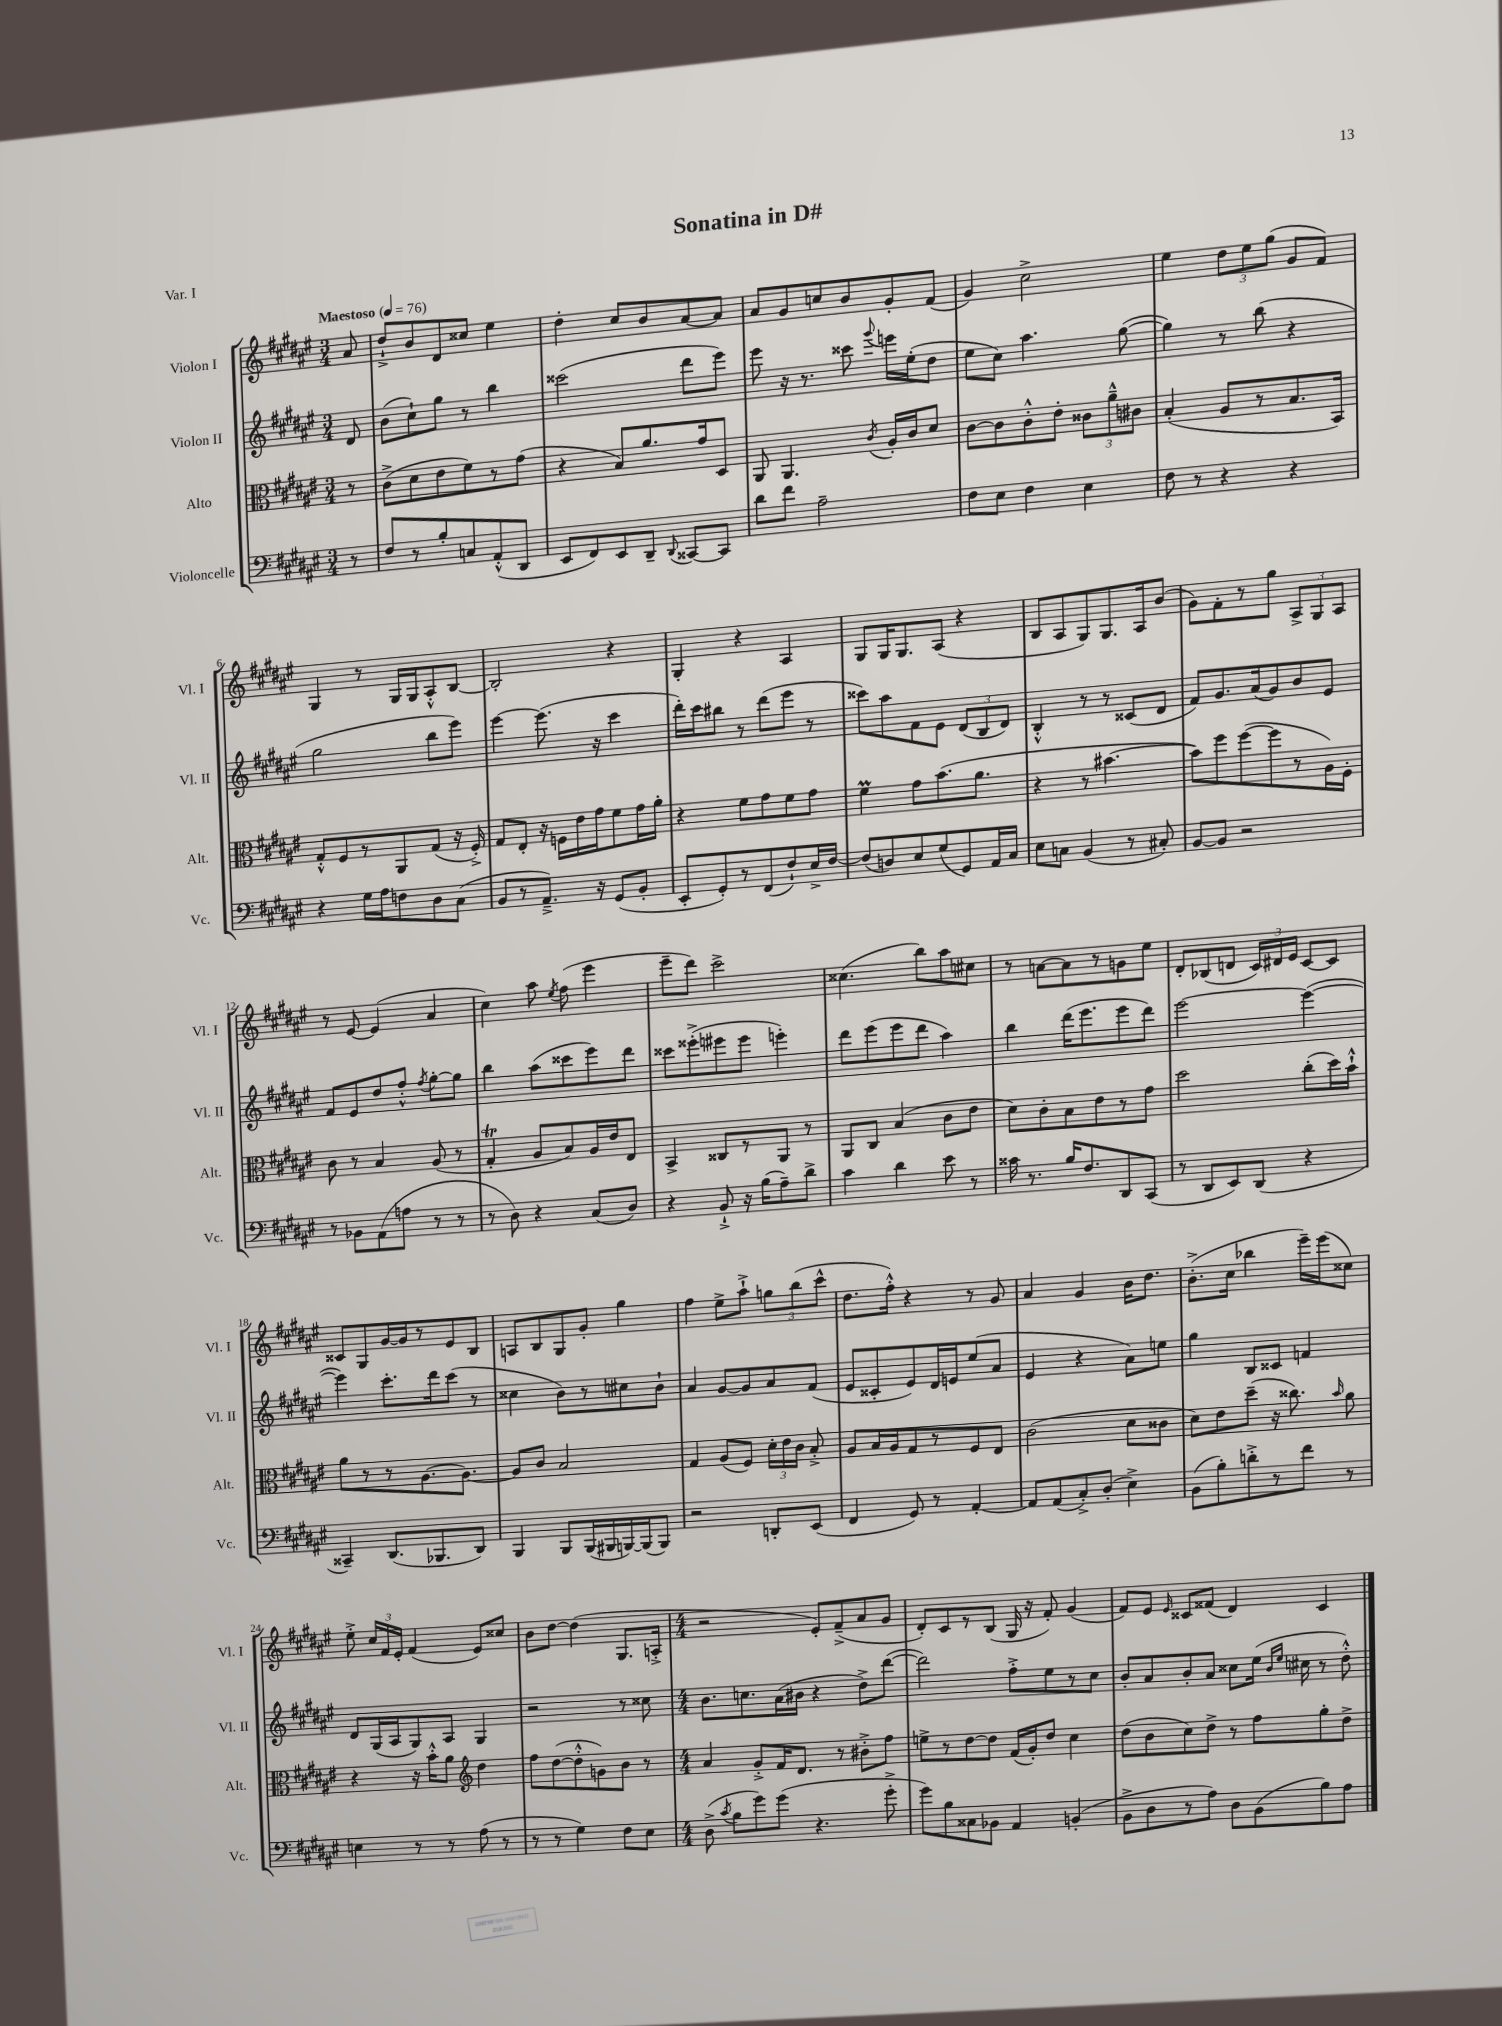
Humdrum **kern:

**kern	**kern	**kern	**kern
*staff4	*staff3	*staff2	*staff1
*clefF4	*clefC3	*clefG2	*clefG2
*k[f#c#g#d#a#e#]	*k[f#c#g#d#a#e#]	*k[f#c#g#d#a#e#]	*k[f#c#g#d#a#e#]
*M3/4	*M3/4	*M3/4	*M3/4
*MM76	*MM76	*MM76	*MM76
8r	8r	8d#	8a#
=	=	=	=
8F#	(8c#^	(8b	8dd#`^
8r	8d#	8cc#`)	8b
8B'	8e#	8gg#	8d#
8C	8f#)	8r	8cc##
(8AA#'^^	8r	4bb	4ee#
8DD#	(8g#	.	.
=	=	=	=
8EE#	4r	(2ccc##	4dd#'
8FF#)	.	.	.
8EE#	8B)	.	8cc#
8DD#~	8.a#	.	8b
8qqDD#	.	.	.
[8CC##	.	8ddd#	[8a#
.	16g#	.	.
8CC##]	8D#	8eee#)	8a#]
=	=	=	=
8d#	8AA#	8eee#	8a#
8f#	4.AA#	16r	8g#
.	.	8.r	.
2A#~	.	.	8cc
.	.	8ccc##	8b
.	8qc#	8qqggg#	.
.	16A#'	16eee	8g#'
.	16c#	(16ee#'	.
.	8d#	8dd#	(8f#
=	=	=	=
8F#	[8c#	8ee#	4g#)
8E#	8c#]	8cc#)	.
4F#	8c#'^^	4.aa#	2cc#^
.	8e#'	.	.
4E#	12c##	.	.
.	12a#~^^	.	.
.	.	([8gg#	.
.	12c#	.	.
=	=	=	=
8F#	(4B'	4gg#])	4ee#
8r	.	.	.
4r	8A#	8r	12dd#
.	.	.	12ee#
.	8r	(8bb	.
.	.	.	(12gg#
4r	8.B	4r	8g#
.	.	.	8f#)
.	16BB)	.	.
=	=	=	=
4r	8G#'^^	2gg#	4G#
.	8F#	.	.
16G#	8r	.	8r
16A#	.	.	.
8F	8AA#	.	16G#
.	.	.	16G#
8D#	(8G#	8bb	8A#'^^
(8C#	16r	8eee#)	[8B
.	16F#'^)	.	.
=	=	=	=
8BB	8G#	[4eee#	2B']
8r	8E#'	.	.
8.AA#~^)	16r	(8.eee#]	.
.	16F	.	.
.	16e#	.	.
16r	16g#	16r	.
(8GG#	8f#	4ccc#	4r
8BB'	16g#	.	.
.	16a#'	.	.
=	=	=	=
8EE#'	4r	16ddd#')	4G#'
.	.	16ccc#	.
8GG#')	.	8bb#	.
8r	8f#	8r	4r
(8FF#	8g#	(8ddd#	.
8F#`)	8f#	8eee#	4A#
16E#^	8g#	8r	.
[16F#	.	.	.
=	=	=	=
(8F#]	4f#	8ccc##)	8G#
8D)	.	8aa#	16G#
.	.	.	8.G#
8E#	8g#	8f#	.
(8G#	(8.b	8e#	(8A#
8GG#)	.	(12d#	4r
.	8.a#	.	.
.	.	12B	.
16AA#	.	.	.
.	.	12d#)	.
16C#	.	.	.
=	=	=	=
8E#	4r	4B'^^	8B
8C	.	.	8A#
(4BB	8r	8r	8G#)
.	[4.b#	8r	8.G#
8r	.	(8c##	.
.	.	.	16A#
8C#')	.	8d#	(8b
=	=	=	=
[8BB	8b#])	8f#)	8g#)
8BB]	8ff#	8.g#	8f#'
2r	([8ff#	.	8r
.	.	(16a#	.
.	8ff#]	8g#)	8gg#
.	8r	8b	12A#^
.	.	.	12G#
.	16A#)	8e#	.
.	.	.	12A#
.	16F#'	.	.
=	=	=	=
8r	8c#	8f#	8r
8BB-	8r	8e#	[8e#
(8AA#	4B	8dd#	(4e#]
8A	.	8ff#'^^	.
.	.	8qff#	.
8r	(8A#	[8gg#'	4a#
8r	8r	8gg#]	.
=	=	=	=
8r	4G#'	4bb	4cc#)
8D#)	.	.	.
4r	8A#	(8aa#	8aa#
.	.	.	8qee#
.	8B)	8ccc##	(8ff#
(8C#	16A#	8eee#)	4eee#
.	16e#	.	.
8D#)	8E#	8ddd#	.
=	=	=	=
4r	4BB^	8ccc##	8eee#~
.	.	(8eee##'^	8ddd#)
8BB`^	8C##	8eee#	2ccc#^
16r	8r	8eee#	.
(16B	.	.	.
8A#~)	8AA#	4eee')	.
8d#^	8r	.	.
=	=	=	=
4c#	8AA#	8ddd#	(4.cc##
.	8C#	(8eee#	.
4d#	(4B	8eee#	.
.	.	8ddd#	8bb)
8e#	8c#	4aa#)	8aa#
8r	8e#	.	8cc#
=	=	=	=
16c##	8d#)	4bb	8r
8.r	.	.	.
.	8c#'	.	[8a
16B	8B	(16ddd#	8a]
8.F#	.	8.eee#	.
.	8e#	.	8r
8DD#	8r	8eee#	8g
(8CC#	8g#	8ddd#)	8ee#
=	=	=	=
8r	2dd#	[2eee#	8d#'
8DD#	.	.	(8B-
8EE#)	.	.	8d
(8DD#	.	.	24c#)
.	.	.	24d#
.	.	.	24e#
4r	(8cc#'	(4eee#_	[8c#
.	16dd#)	.	8c#]
.	16b`^^	.	.
=	=	=	=
4CC##~)	8a#	4eee#])	8c##
.	8r	.	8G#
(8.DD#	8r	8.ccc#'	[16g#
.	.	.	16g#]
.	[8.A#	.	8r
8.BBB-	.	16ddd#	.
.	.	(8ccc#	8e#
.	8.A#_	.	.
8DD#)	.	8r	8B
=	=	=	=
4BBB	8A#]	4cc##	8A
.	8c#	.	8B
8BBB	2B	8b)	8G#
(16BBB	.	8r	8g#'
16BBB#	.	.	.
[16BBB)	.	8cc#	4gg#
(16BBB]	.	.	.
8BBB)	.	8b`	.
=	=	=	=
2r	4G#	4a#	4ff#
.	(8A#	[8g#	8ee#^
.	8F#)	8g#]	8aa#`^
8DD'	24d#'	8a#	12gg
.	24e#	.	.
.	24c#	.	(12bb
(8EE#	8B'^	(8f#	.
.	.	.	12ccc#^^
=	=	=	=
4FF#	8A#	8e#	8.dd#
.	16B	8c##'	.
.	16A#	.	16ff#'^^)
8GG#)	8G#	8e#)	4r
8r	8r	16d#	.
.	.	16e	.
[4AA#'	8F#	(8ee#	8r
.	8E#	8a#	8g#
=	=	=	=
8AA#]	(2c#	4e#	4a#
(8AA#	.	.	.
8C#'^)	.	4r	4g#
(8D#'	.	.	.
4E#^)	8d#	8a#)	16b
.	.	.	8.dd#
.	8c##	8ee	.
=	=	=	=
(8BB	8d#)	4gg#	(8.b'^
8B')	8e#	.	.
.	.	.	16cc#
8d'^	(8dd#~	8B	4bb-
8r	16r	8c##	.
.	8.cc##)	.	.
8f#	.	4f	16eee#~)
.	.	.	(16eee#
.	16qqb	.	.
8r	8a#	.	8cc##)
=	=	=	=
4E	4r	8d#	8ee#'^
.	.	(16G#	24cc#
.	.	.	24f#
.	.	16A#	.
.	.	.	24e#'
8r	16r	8G#)	(4f#
.	16b'^^	.	.
8r	8a#	8A#	.
*	*clefG2	*	*
(8A#	4dd#	4G#	8e#)
8r	.	.	8cc##
=	=	=	=
8r	8ff#	2r	8b
8r	([8dd#	.	[8dd#
4G#)	8dd#'^^]	.	(4dd#]
.	8g)	.	.
8F#	8b	8r	8.G#
8E#	8r	8cc##	.
.	.	.	16A'^
=	=	=	=
*M4/4	*M4/4	*M4/4	*M4/4
(8D#^	4a#	8.b	2r
8qc#	.	.	.
8B	.	.	.
.	.	8.cc	.
8g#)	8g#'^	.	.
(8g#	16f#	(16a#	.
.	8.d#	16b#	.
4.r	.	4r	8e#')
.	8r	.	(8f#~^
.	8b#'^	8dd#^)	8a#
8g#'^	8ff#	([8ddd#	8g#
=	=	=	=
8g#)	8ee^	2ddd#])	8d#')
8B	8r	.	8c#
8C##	[8dd#	.	8r
8BB-	8dd#]	.	(8B
4AA#	(16f#	8ff#'^	16G#
.	16g#')	.	16r
.	8dd#	8ee#	8f#')
(4BB'	4cc#	8r	(4g#
.	.	8cc#	.
=	=	=	=
8BB^	(8dd#	8b'	8f#)
8D#	8b	8a#	8e#
.	.	.	16qqe#
8r	8cc#)	8b'	8c##
8A#)	8dd#^	8a#	(8f##
8D#	8r	8cc##	4d#)
(8BB	8ff#	(16ee#	.
.	.	16qqb	.
.	.	16qqee#	.
.	.	16cc#	.
8B)	8gg#'	8r	4c##
8A#	8dd#^	8dd#'^^)	.
==	==	==	==
*-	*-	*-	*-
